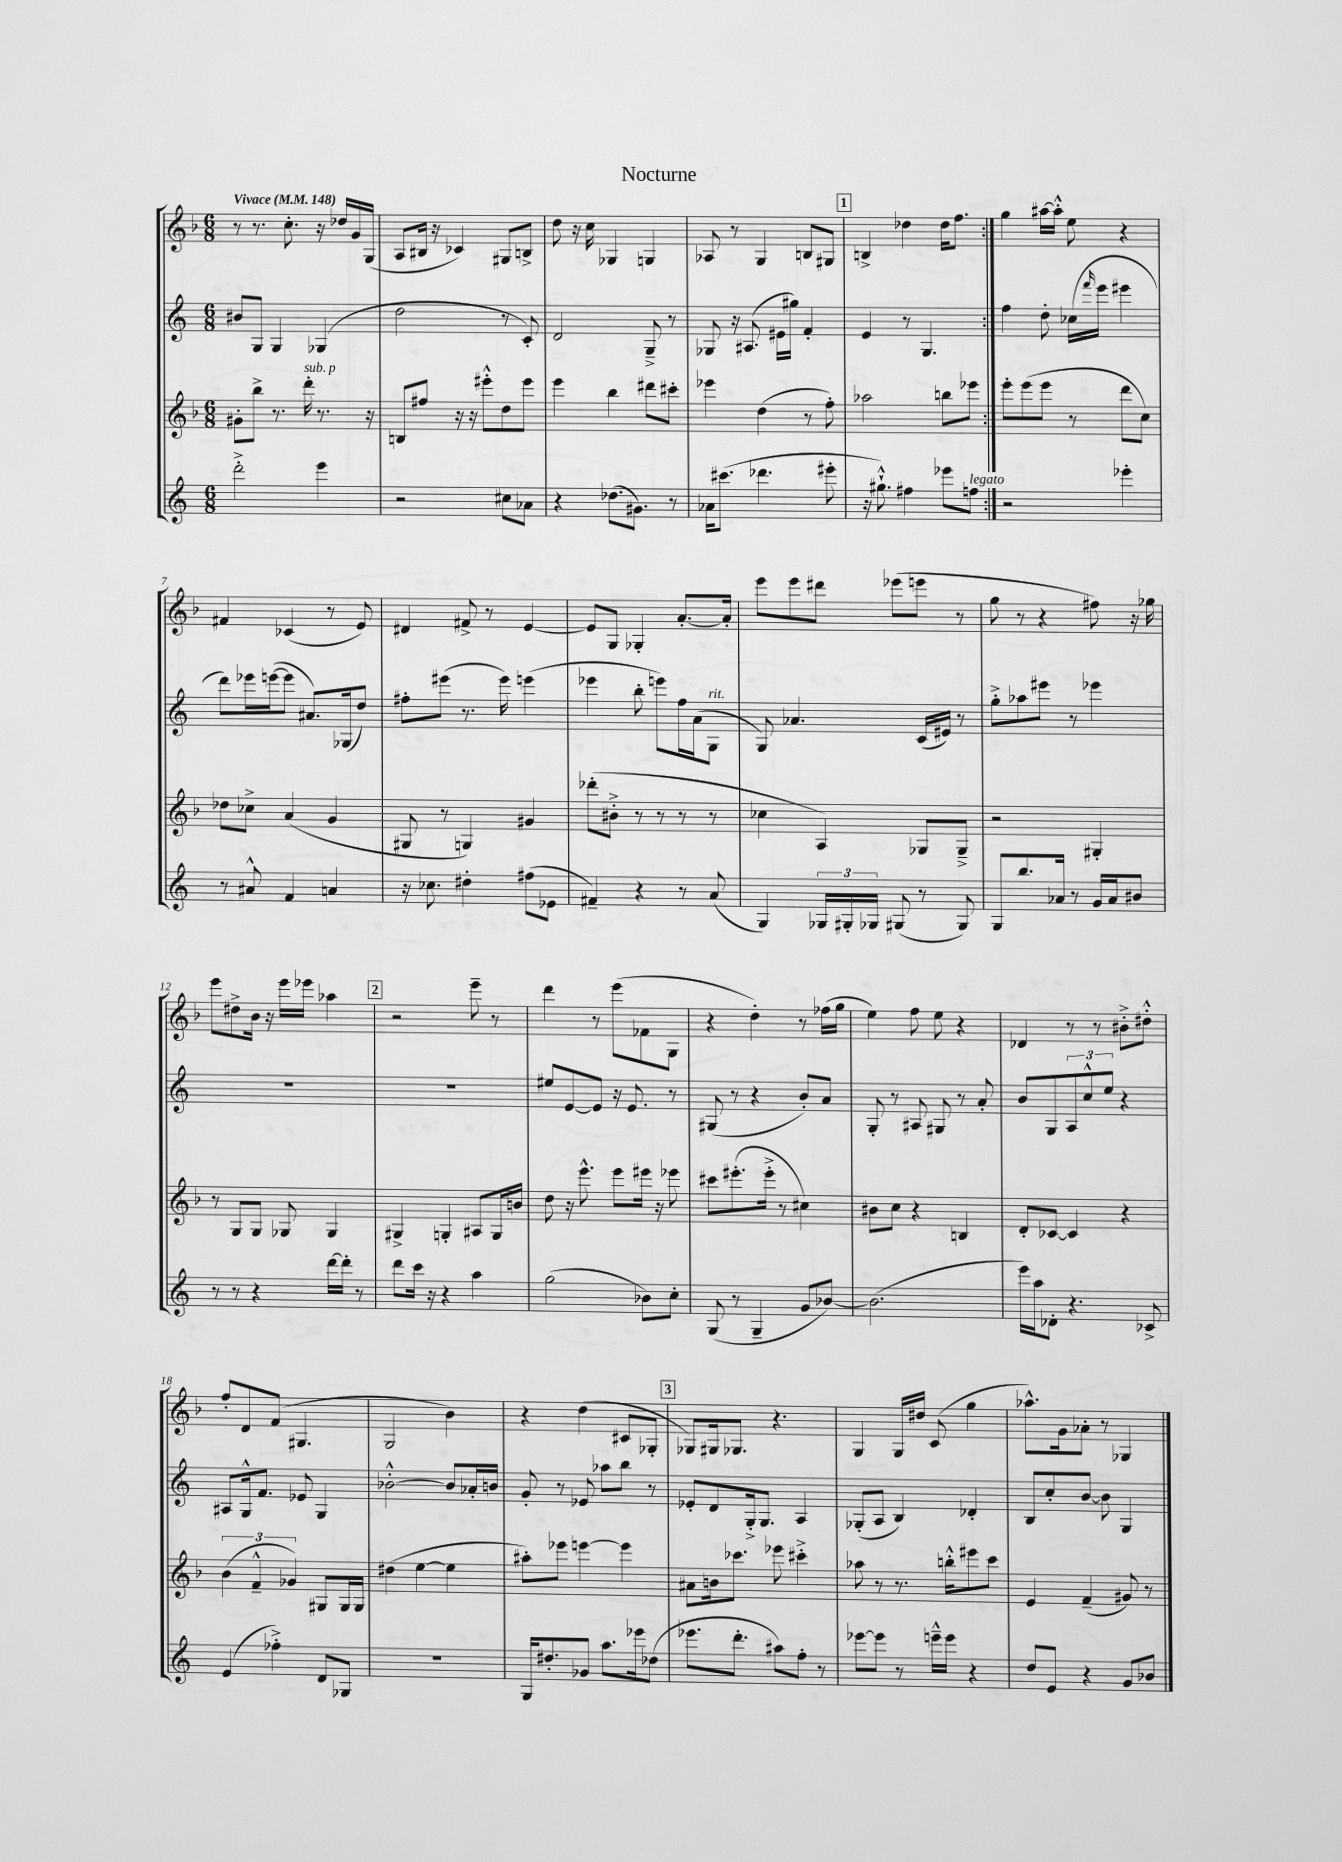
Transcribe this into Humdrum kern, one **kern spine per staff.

**kern	**kern	**kern	**kern
*staff4	*staff3	*staff2	*staff1
*clefG2	*clefG2	*clefG2	*clefG2
*k[]	*k[b-]	*k[]	*k[b-]
*M6/8	*M6/8	*M6/8	*M6/8
*MM148	*MM148	*MM148	*MM148
2ddd'^\	8g#'\L	8b#/L	8r
.	8bb-^\J	8G/J	8.r
.	8.r	4G/	.
.	.	.	8.cc'\
.	16ddd'\	.	.
4eee\	8.r	(4G-/	16r
.	.	.	16dd-/LL
.	.	.	16g/
.	16r	.	(16G/JJ
=	=	=	=
2r	8B/L	2dd\	8A/L
.	8ff#/J	.	16B#/Jk
.	.	.	16r
.	16r	.	4c-/)
.	16r	.	.
.	8eee#'^^\L	.	.
8cc#\L	8dd\	8r	8G#/L
8a-\J	8eee#\J	8c'/)	8B^/J
=	=	=	=
4r	4eee\	2d/	8dd\
.	.	.	16r
.	.	.	16cc\
(8.dd-\L	4bb-\	.	4G-/
8.g#\J)	.	.	.
.	8ddd#\L	8G~^/	4G/
8r	8ccc#'\J	8r	.
=	=	=	=
16a-\LK	4eee-\	8G-/	8A-/
(8.ccc#\J	.	.	.
.	.	16r	8r
.	.	(8.A#/	.
4.ddd-\	(4dd\	.	4G/
.	.	16e#\LL	.
.	.	16gg#\JJ)	.
.	8r	4f'/	8B/L
8eee#'\	8ff'\)	.	8G#/J
=	=	=	=
16r	2aa-\	4e/	4B^/
8.gg#`^^\)	.	.	.
4ff#\	.	8r	4dd-\
.	.	4.G/	.
8eee-\L	8bb\L	.	16dd-\LK
.	.	.	8.ff\J
8ff\J	8eee-\J	.	.
=:|!	=:|!	=:|!	=:|!
2r	8eee'\L	4ff\	4gg\
.	(8eee\	.	.
.	8eee\J	8dd'\	[16aa#\LL
.	.	.	16aa#'^^\]JJ
.	8r	(16cc-\LL	8ee\
.	.	16qqfff/	.
.	.	16eee\JJ	.
4eee-'\	8ddd\L	4eee#\	4r
.	8cc\J)	.	.
=	=	=	=
8r	8dd-\L	8ddd\L)	4f#/
8a#^^/	8cc-^\J	16eee-\L	.
.	.	([16eee\J	.
4f/	(4a/	8eee\]J	(4c-/
.	.	8.a#/L)	.
4a/	4g/	.	8r
.	.	(16G-/k	.
.	.	8dd/J)	8e/)
=	=	=	=
16r	8G#/	8ff#'\L	4d#/
8.cc-\	.	.	.
.	8r	(8eee#\J	.
4dd#'\	4G/)	8.r	8f#^/
.	.	.	8r
.	.	16eee#\)	.
(8ff#\L	4g#/	(4eee\	[4e/
8e-\J	.	.	.
=	=	=	=
4f#~/)	(8ddd-'\L	4eee-\	8e/]L
.	8b#'^\J	.	8G/J
4r	8r	8bb'\	4G-'/
.	8r	8eee\L)	.
8r	8r	16ff\L	[8.a'/L
.	.	(16a\J	.
(8a/	8r	8G\J	.
.	.	.	16a'/]Jk
=	=	=	=
4G/)	4cc-\	8G/)	8eee\L
.	.	4.a-/	8eee\
24G-/LL	4A/)	.	8ddd#\J
24G#'/	.	.	.
24G-/JJ	.	.	.
(8G#/	.	.	(8eee-\L
8r	8G-/L	(16c/LL	8eee\J
.	.	16e#/JJ)	.
8G#/)	8G-~^/J	8r	8r
=	=	=	=
8G/L	2r	8gg'^\L	8gg\
8.bb/	.	8aa-\	8r
.	.	8eee#\J	4r
16a-/Jk	.	.	.
8r	.	8r	.
16g/LL	4G#'/	4eee-\	8ff#\)
16a-/J	.	.	.
8b#/J	.	.	16r
.	.	.	16gg-\
=	=	=	=
8r	8r	2.r	8eee\L
8r	8G/L	.	8dd#^\
4r	8G/J	.	16b-\Jk
.	.	.	16r
.	8G-/	.	16eee\LL
.	.	.	16eee-\JJ
[16ddd\LL	4G-/	.	4aa-\
16ddd'\]JJ	.	.	.
8r	.	.	.
=	=	=	=
8ddd\L	4G#^/	2.r	2r
16ccc\Jk	.	.	.
16r	.	.	.
4r	4G'/	.	.
4aa\	8A#/L	.	8eee~\
.	16G/L	.	8r
.	16b/JJ	.	.
=	=	=	=
(2gg\	8dd\	8ee#/L	4ddd\
.	16r	[8e/	.
.	8.eee^^\	.	.
.	.	8e/]J	8r
.	8eee\L	16r	(8eee\L
.	.	8.e/	.
8b-\L)	16eee#\Jk	.	8f-\
.	16r	.	.
8cc'\J	8eee-\	8r	8G\J
=	=	=	=
(8G/	8ccc#\L	(8G#/	4r
8r	(8.eee#'\	8r	.
4G~/	.	4r	4dd'\)
.	16eee#'^\Jk	.	.
.	8r	.	.
8g/L	4cc#\)	8b'/L)	8r
[8b-/J)	.	8a/J	(16ff-\LL
.	.	.	16gg\JJ
=	=	=	=
(2.b-\]	8b#\L	8G'/	4ee\)
.	8cc\J	8r	.
.	4r	8A#/	8ff\
.	.	8G#/	8ee\
.	4B/	8r	4r
.	.	8a'/	.
=	=	=	=
16eee\LL)	8d'/L	8b/L	4d-/
16aa\J	.	.	.
8d-'\J	[8c-/J	8G/	.
4.r	4c-/]	12A/	8r
.	.	12cc^^/	.
.	.	.	8r
.	.	12ee/J	.
.	4r	4r	8b#'^\L
8c-^/	.	.	8dd#'^^\J
=	=	=	=
(4e/	(6b-\	8A#/L	8ff'/L
.	.	16G^^/k	8d/
.	6f~^^/	.	.
.	.	8.f/J	.
4ff-'^\)	.	.	(8f/J
.	6g-/)	.	.
.	.	8e-/	4.G#/
8d/L	8G#/L	4G/	.
8G-/J	16G#/L	.	.
.	16G#/JJ	.	.
=	=	=	=
2.r	(4dd#\	[2b-'^^\	2G/
.	[4ee\	.	.
.	4ee\]	8b-/]L	4b-\)
.	.	16a-'/L	.
.	.	16b/JJ	.
=	=	=	=
16G/LK	8aa#'\L)	8g'/	4r
8.dd#'/	.	.	.
.	8eee-\J	8r	.
8g-/J	[4eee\	8e-/	(4dd\
8.aa\L	.	8aa-\L	.
.	4eee\]	8bb\J	8c#/L
16eee-\k	.	.	.
(8dd-\J	.	8r	8G-'/J
=	=	=	=
8.eee-\L	8a#\L	8e-'/L	8G-/L)
.	16b\k	8d/	16G#/k
8.ddd'\J	8.ccc-\J	.	8.G-/J
.	.	16G'^/k	.
.	.	8.G/J	.
8aa#\L)	8eee-\	.	4.r
8ff'\J	4ccc#'^\	4A/	.
8r	.	.	.
=	=	=	=
[8eee-\L	8aa-\	(8G-'/L	4G/
8eee-\]J	8r	8A/J	.
8r	8.r	4B/)	16G/LL
.	.	.	16dd#/JJ
16eee~^^\LL	.	.	(8c/
16eee\JJ	16bb'^^\LK	.	.
4r	8eee#\	4d-'/	4gg\
.	8ccc\J	.	.
=	=	=	=
8dd/L	4e/	8B/L	8.aa-^^\L)
8e/J	.	8cc'/	.
.	.	.	16g\k
4r	(4f~/	[8b/J	8a-'\J
.	.	8b\]	8r
8g/L	8g#/)	4G/	4G-/
8b-/J	8r	.	.
==	==	==	==
*-	*-	*-	*-
